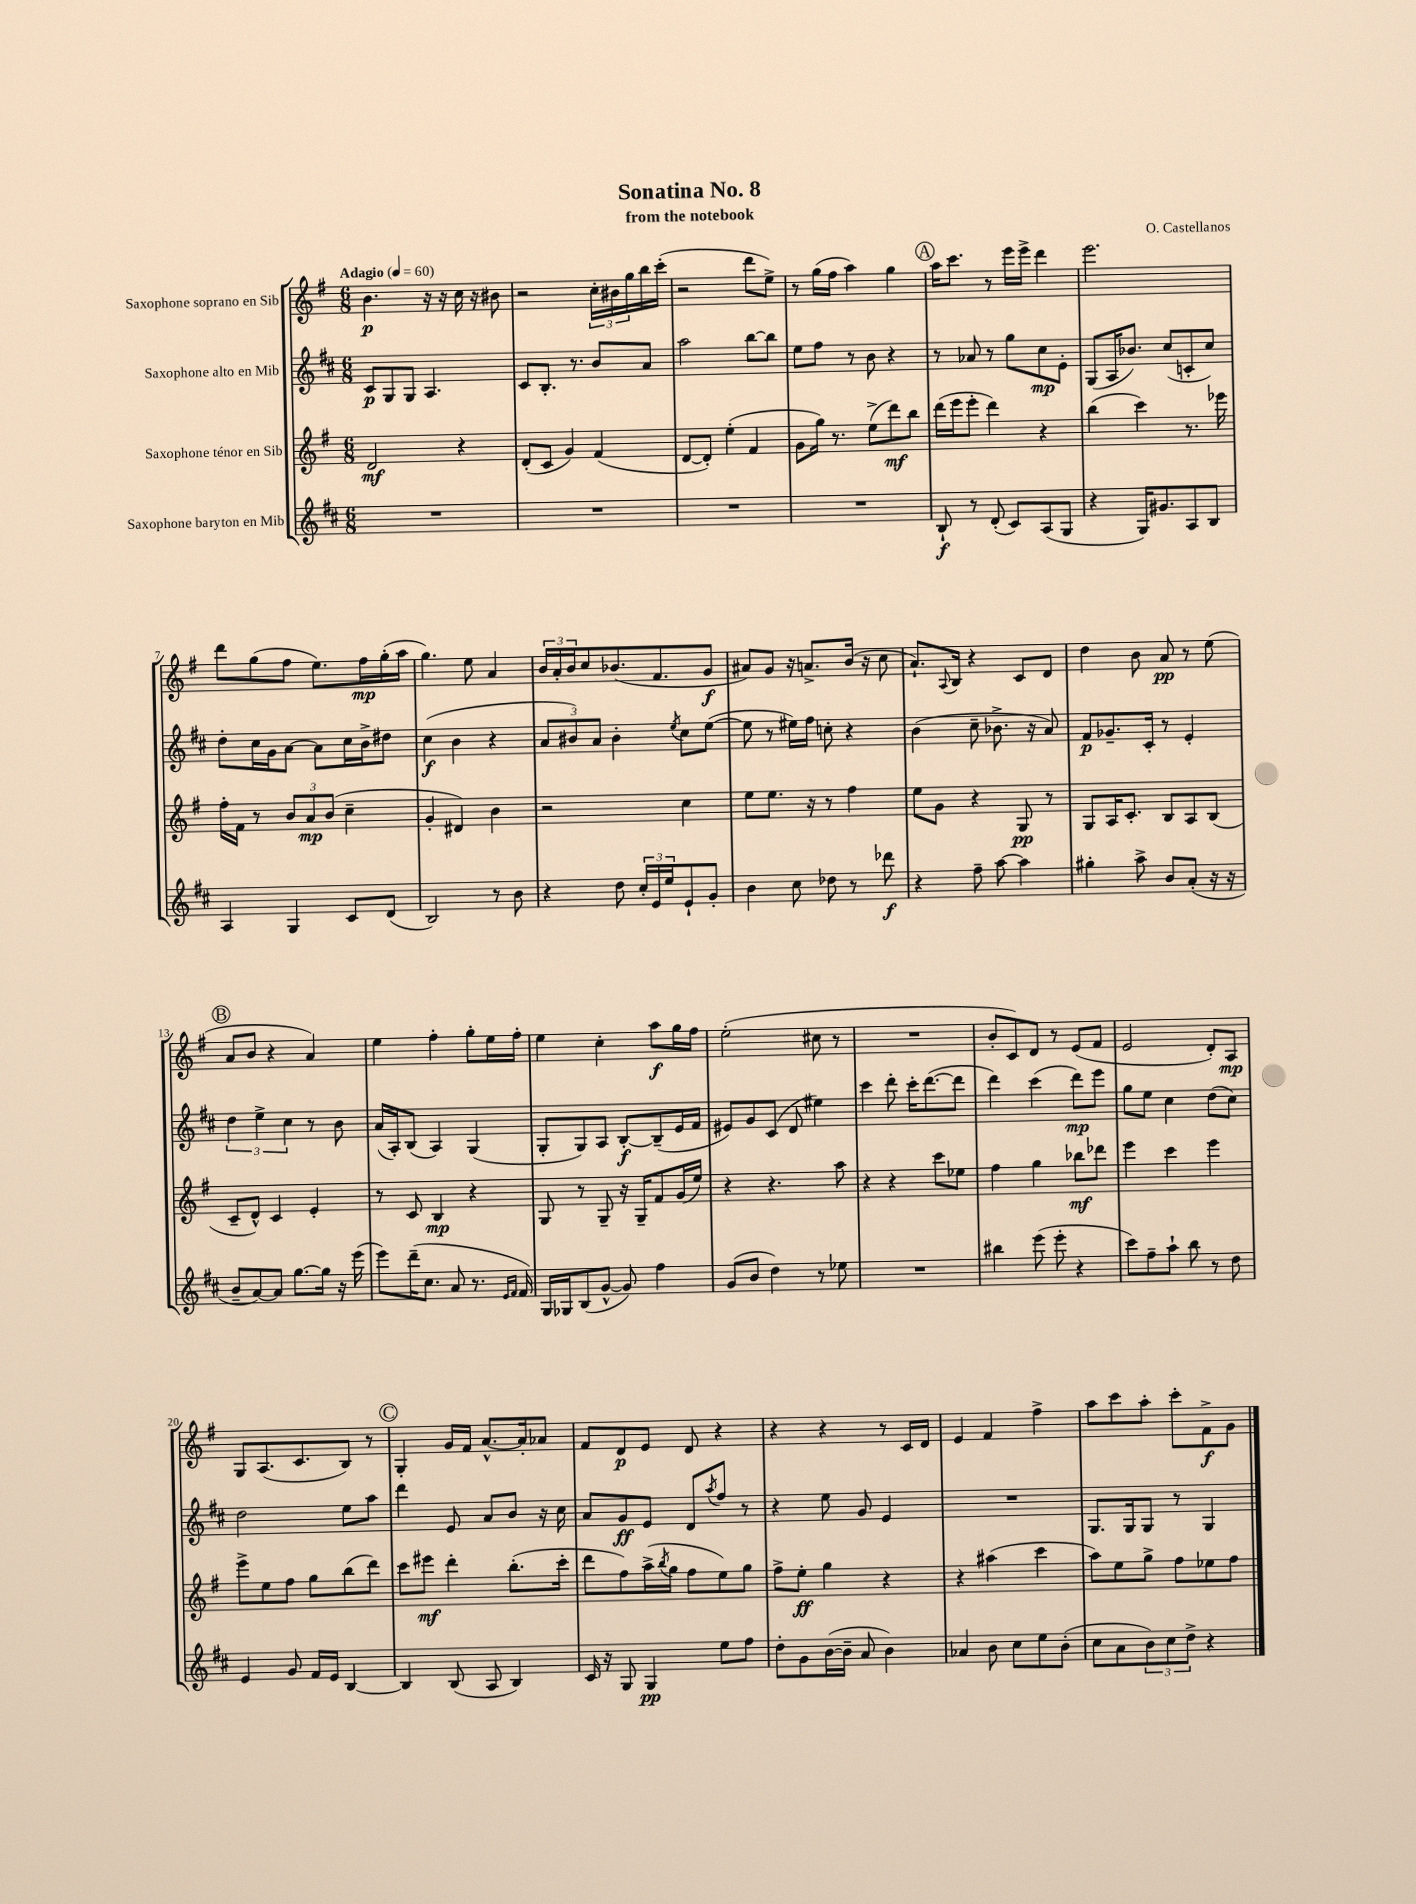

**kern	**kern	**kern	**kern
*staff4	*staff3	*staff2	*staff1
*clefG2	*clefG2	*clefG2	*clefG2
*k[f#c#]	*k[f#]	*k[f#c#]	*k[f#]
*M6/8	*M6/8	*M6/8	*M6/8
*MM60	*MM60	*MM60	*MM60
2.r	2d	8c#	4.b
.	.	8G	.
.	.	8G	.
.	.	4.A	16r
.	.	.	16r
.	4r	.	16cc
.	.	.	16r
.	.	.	8b#
=	=	=	=
2.r	(8d'	8c#	2r
.	8c	8.B'	.
.	4g)	.	.
.	.	8.r	.
.	(4f#	8b	24cc'
.	.	.	24b#
.	.	.	24gg
.	.	8a	16bb
.	.	.	(16ccc'
=	=	=	=
2.r	[8d	2aa	2r
.	8d'])	.	.
.	(4ee'	.	.
.	4f#	[8bb	8ddd
.	.	8bb]	8ee^)
=	=	=	=
2.r	8g	8ee	8r
.	16gg)	8ff#	(16gg
.	8.r	.	16ff#
.	.	8r	4aa)
.	(8ee^	8b	.
.	8ddd)	4r	4gg
.	8bb	.	.
=	=	=	=
8B`	(16ddd	8r	16aa
.	16eee	.	8.ccc
8r	8eee'	8a-	.
(8d'	4ddd)	8r	8r
8c#)	.	8gg	16eee
.	.	.	16eee^
(8A	4r	8cc#	4ddd
8G	.	8e'	.
=	=	=	=
4r	(4bb	(8G	2.eee
.	.	16A	.
.	.	8.b-)	.
16G)	4ccc)	.	.
8.g#	.	.	.
.	.	(8cc#	.
8A	8.r	8c'	.
8B	.	8cc#)	.
.	16eee-	.	.
=	=	=	=
4A	16ff#'	8dd'	8ddd
.	16f#	.	.
.	8r	16cc#	(8gg
.	.	16g	.
4G	12b	[8a	8ff#
.	12a	.	.
.	.	8a]	8.ee)
.	(12b	.	.
8c#	4cc~	16cc#	.
.	.	16b^	16ff#
(8d	.	8dd#	(16gg'
.	.	.	16aa
=	=	=	=
2B)	4g'	(4cc#	4.gg)
.	4d#)	4b	.
.	.	.	8ee
8r	4b	4r	4a
8b	.	.	.
=	=	=	=
4r	2r	12a	24b
.	.	.	24a'
.	.	12b#)	24b
.	.	.	8cc
.	.	12a	.
8dd	.	4b#'	(8.b-
24cc#'	.	.	.
24e	.	.	.
.	.	.	8.f#
24ee	.	.	.
.	.	8qee	.
8e`	4cc	8cc#	.
8g'	.	([8ee	8g
=	=	=	=
4b	8ee	8ee]	8a#)
.	8.ee	8r	8g
8cc#	.	16ee#)	16r
.	16r	16ff#	8.a^
8dd-	8r	8cc'	.
8r	4ff#	4r	(16b
.	.	.	16r
8ddd-	.	.	8cc
=	=	=	=
4r	8ee	(4b	8.a`)
.	8g	.	.
.	.	.	8qqA
.	.	.	16B
8ff#~	4r	8cc#~	4r
[8aa	.	8.b-^	.
4aa]	8G	.	8c
.	.	16r	.
.	8r	8a)	8d
=	=	=	=
4gg#'	8G	8f#	4dd
.	16A	8.g-~	.
.	8.c'	.	.
8aa^	.	.	8b
.	.	16c#'	.
8b	8B	8r	8a
(8a'	8A	4e'	8r
16r	(8B	.	(8ee
16r	.	.	.
=	=	=	=
8b~	8c~	6dd	8a
[8a)	8d^^)	.	8b
.	.	6ee^	.
8a]	4c	.	4r
.	.	6cc#	.
[8.gg	.	.	.
.	4e'	8r	4a)
16gg]	.	.	.
16r	.	8b	.
(16eee	.	.	.
=	=	=	=
8eee)	8r	(16a	4ee
.	.	16A')	.
(16ddd~	8c	(8B	.
8.cc#	.	.	.
.	4B	4A)	4ff#'
8a	.	.	.
8.r	4r	(4G	8gg'
.	.	.	16ee
16qqe	.	.	.
16qqf#	.	.	.
16f#)	.	.	16ff#'
=	=	=	=
16G	8G	8G'	4ee
16G-	.	.	.
(8B	8r	8G)	.
[8g^^	8G~	8A	4cc'
8g])	16r	[8B'	.
.	16G~	.	.
4ff#	8f#	(8B~]	8aa
.	(16g	16e	16gg
.	16ee)	16f#	16ff#
=	=	=	=
(8g	4r	8e#)	(2ee'
8b	.	8g	.
4dd)	4.r	(8c#	.
.	.	8d	.
8r	.	4ee#)	8cc#
8ee-	8aa	.	8r
=	=	=	=
2.r	4r	4ccc#	2.r
.	4r	8ddd'	.
.	.	16ccc#'	.
.	.	([8.ddd	.
.	8ccc	.	.
.	8ee-	8ddd]	.
=	=	=	=
4bb#	4ff#	4ddd)	8b'
.	.	.	8c)
(8eee	4gg	(4ccc#	8d
8eee'	.	.	8r
4r	8bb-	8ddd)	(8e
.	8ddd-	8eee	8f#
=	=	=	=
8ccc#)	4eee	8gg	2e
8ff#~	.	8ee	.
8aa`	4ccc	4cc#	.
8bb	.	.	.
8r	4eee	(8dd	8d')
8dd	.	8cc#)	8A
=	=	=	=
4e	8eee^	2dd	8G
.	8ee	.	(8.A
8g	8ff#	.	.
.	.	.	8.c
16f#	8gg	.	.
16e	.	.	.
[4B	(8bb	8ee	8B)
.	8ddd)	8aa	8r
=	=	=	=
4B]	8ccc	4ddd	4G'
.	8eee#	.	.
(8B	4ddd'	8e	16g
.	.	.	16f#
8A	.	8a	[8.a^^
4B)	(8.bb'	8b	.
.	.	.	16a']
.	.	16r	8a-
.	16ccc'	16cc#	.
=	=	=	=
16c#	8ddd	8a	8f#
16r	.	.	.
8G	8ff#)	8g	8d
4G	(16aa^	8e	8e
.	8qbb	.	.
.	16gg	.	.
.	8ff#	8d	8d
.	.	8qaa	.
8ee	8ee)	8ff#	4r
8ff#	8gg	8r	.
=	=	=	=
8dd'	8ff#^	4r	4r
8g	8ee'	.	.
([16b	4gg	8ee	4r
16b~]	.	.	.
8a	.	8g	.
4b)	4r	4e	8r
.	.	.	16c
.	.	.	16d
=	=	=	=
4a-	4r	2.r	4e
8b	(4aa#	.	4f#
8cc#	.	.	.
8ee	4ccc	.	4ff#^
(8b'	.	.	.
=	=	=	=
8cc#	8aa)	8.G	8aa
8a	8ee	.	8ccc
.	.	16G	.
12b)	8gg^	8G	8aa'
12cc#	.	.	.
.	8ff#	8r	8ccc'
12dd^	.	.	.
4r	8ee-	4G	8f#^
.	8ff#	.	8g
==	==	==	==
*-	*-	*-	*-
